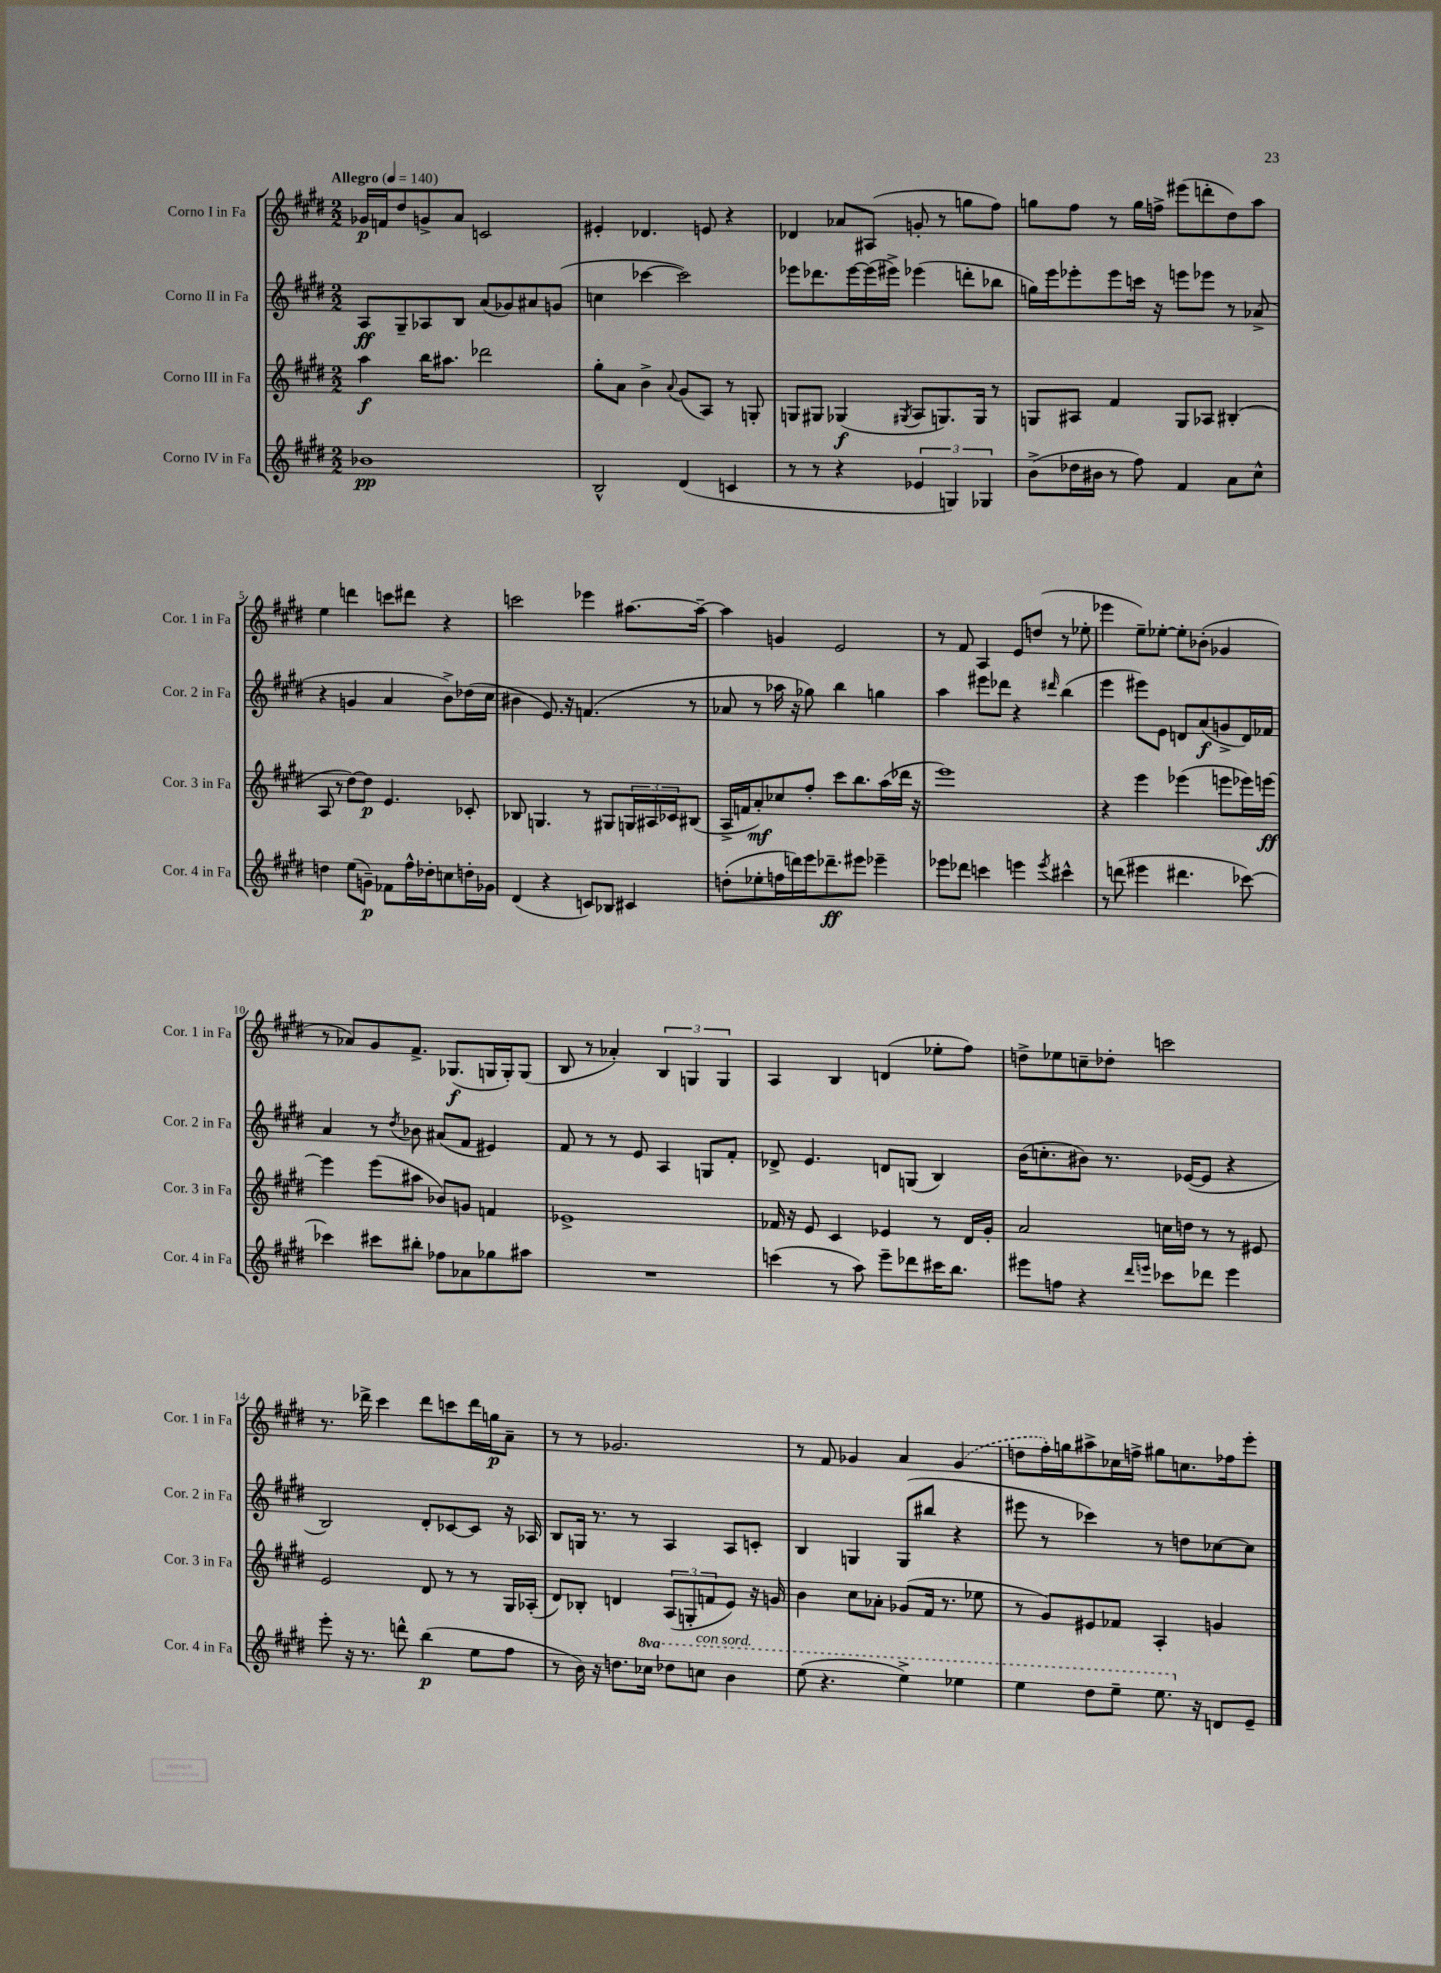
<<
\new StaffGroup <<
\new Staff = "s0" \with { instrumentName = "Corno I in Fa" shortInstrumentName = "Cor. 1 in Fa" } {
    \clef treble \key e \major \numericTimeSignature \time 2/2 \tempo "Allegro" 4 = 140
    ges'16\p f'16 dis''8 g'8-> a'8 c'2 |
    eis'4-. des'4. e'8 r4 |
    des'4 aes'8 ais8( g'8-. r8 g''8 fis''8) |
    g''8 fis''8 r8 g''16 f''16-> eis'''8( d'''8-. dis''8) a''8 |
    e''4 d'''4 c'''8 dis'''8 r4 |
    c'''2 ees'''4 ais''8.~ ais''16~-- |
    ais''4 g'4 e'2 |
    r8 fis'8 a4 e'8 d''8( r8 ees''8-. |
    ees'''4 e''8--) ees''8~-. ees''8-. bes'8-.( ges'4 |
    r8 aes'8) gis'8 fis'8.-> ges8.\f( g16 g16-.) g8( |
    b8 r8 aes'4-.) \tuplet 3/2 { b4 g4 g4 } |
    a4 b4 d'4( ees''8-. fis''8) |
    d''8-> ees''8 c''8-- des''8-. c'''2 |
    r8. des'''16-> cis'''4 des'''8 c'''8 des'''16 g''16\p a'8-- |
    r8 r8 ges'2. |
    r8 fis'8 ges'4 a'4 \once \slurDashed ges'4( |
    d''8 fis''16-.) g''16 ais''8-> ces''16 f''16-> gis''8 c''8. fes''16 e'''8-. \bar "|." |
}
\new Staff = "s1" \with { instrumentName = "Corno II in Fa" shortInstrumentName = "Cor. 2 in Fa" } {
    \clef treble \key e \major \numericTimeSignature \time 2/2
    a8\ff gis8-- aes8 b8 a'8( ges'8) ais'8 g'8( |
    c''4 ces'''4~ ces'''2) |
    ees'''8 des'''8. ees'''16~ ees'''16( eis'''16->) ees'''4( d'''8-. bes''8 |
    g''16) e'''16 ees'''8-. ees'''8 c'''16 r16 e'''8 ees'''8 r8 aes'8->( |
    r4 g'4 a'4 b'8->) des''16( cis''16 |
    bis'4 e'8.) r16 f'4.( r8 |
    aes'8 r8 aes''16 r16 ges''8) b''4 g''4 |
    a''4 eis'''8 des'''8 r4 \grace { dis'''16 } b''4( |
    e'''4 eis'''8) e'8 d'8 a'8\f( g'8-> d'16) fes'16 |
    a'4 r8 \acciaccatura { dis''8 } bes'8 ais'8( fis'8 eis'4) |
    fis'8 r8 r8 e'8 a4 g8 fis'8-. |
    des'8-> e'4. d'8 g8( b4) |
    b'16( c''8.-. bis'8) r8. ees'16~( ees'8 r4 |
    b2) dis'8-. ces'8~ ces'8 r16 aes16 |
    b8 g16 r8. r8 a4 a8 c'8-. |
    b4 g4 g8( bis''8 r4 |
    eis'''8 r8 ces'''4) r8 d''8 ces''8~ ces''8 \bar "|." |
}
\new Staff = "s2" \with { instrumentName = "Corno III in Fa" shortInstrumentName = "Cor. 3 in Fa" } {
    \clef treble \key e \major \numericTimeSignature \time 2/2
    a''4\f b''16 ais''8. des'''2 |
    gis''8-. a'8 b'4-> \appoggiatura { a'8 } gis'8( a8) r8 g8-. |
    g8 gis8 ges4\f( \acciaccatura { gis8 } a8 g8.) g16 r8 |
    g8 ais8 fis'4 g8 aes8 bis4-.( |
    a8 r8 dis''8~) dis''8\p e'4. ces'8-. |
    bes8 g4. r8 gis8 \tuplet 3/2 { g16 ais16 ces'16 } bis8( |
    a16-> f'16 a'8-.\mf) ces''8 fis''8-. cis'''8 b''8. a''16( des'''16 r16 |
    e'''1) |
    r4 e'''4 ees'''4( e'''8 ees'''16) e'''16~\ff |
    e'''4 e'''8( ais''8 bes'8) g'8 f'4 |
    ees'1-> |
    fes'16 r16 e'8 cis'4 ees'4 r8 dis'16 gis'16-. |
    a'2 c''16 d''16 r8 r8 eis'8 |
    e'2 dis'8 r8 r8 gis16 aes16-.( |
    dis'8) bes8-. d'4 \tuplet 3/2 { a8( g8-. f'8 } e'8) r16 g'16 |
    b'4 cis''8 aes'8-. ges'8( fis'16 r8. ees''8 |
    r8 gis'8) eis'8 fes'8 a4-. g'4 \bar "|." |
}
\new Staff = "s3" \with { instrumentName = "Corno IV in Fa" shortInstrumentName = "Cor. 4 in Fa" } {
    \clef treble \key e \major \numericTimeSignature \time 2/2 \set Staff.ottavationMarkups = #ottavation-simple-ordinals
    bes'1\pp |
    b2-^ dis'4( c'4 |
    r8 r8 r4 \tuplet 3/2 { ees'4 g4) ges4 } |
    b'8->( des''16 bis'16 r8 fis''8) fis'4 a'8 cis''8-^ |
    d''4 e''8( g'8--\p) fes'8 fis''16-^ des''16-. c''8 d''16-. ges'16 |
    dis'4( r4 c'8) bes8 cis'4 |
    d''8-.( ees''8-. f''16 d'''16) e'''16 des'''8.--\ff eis'''8 ees'''4-- |
    ees'''8 des'''8 c'''4 e'''4 \acciaccatura { e'''8 } cis'''4-^ |
    r8 d'''8( eis'''4 dis'''4. ces'''8~) |
    ces'''4 cis'''8 bis''8-. fes''8 aes'8 ges''8 ais''8 |
    R1 |
    c'''4( r8 a''8) e'''8-- des'''8 cis'''16 b''8. |
    eis'''8 f''8 r4 \grace { dis'''16 e'''16 } ces'''8 des'''8 e'''4 |
    e'''8-. r16 r8. d'''8-^ b''4\p( e''8 fis''8 |
    r8 b'16) r16 d''8. \ottava #1 ces'''16 des'''8 c'''8^\markup { \italic "con sord." } b''4 |
    e'''8( r4. e'''4->) ees'''4 |
    e'''4 dis'''8 e'''8-- e'''8. \ottava #0 r16 d'8 e'8-- \bar "|." |
}
>>
>>
